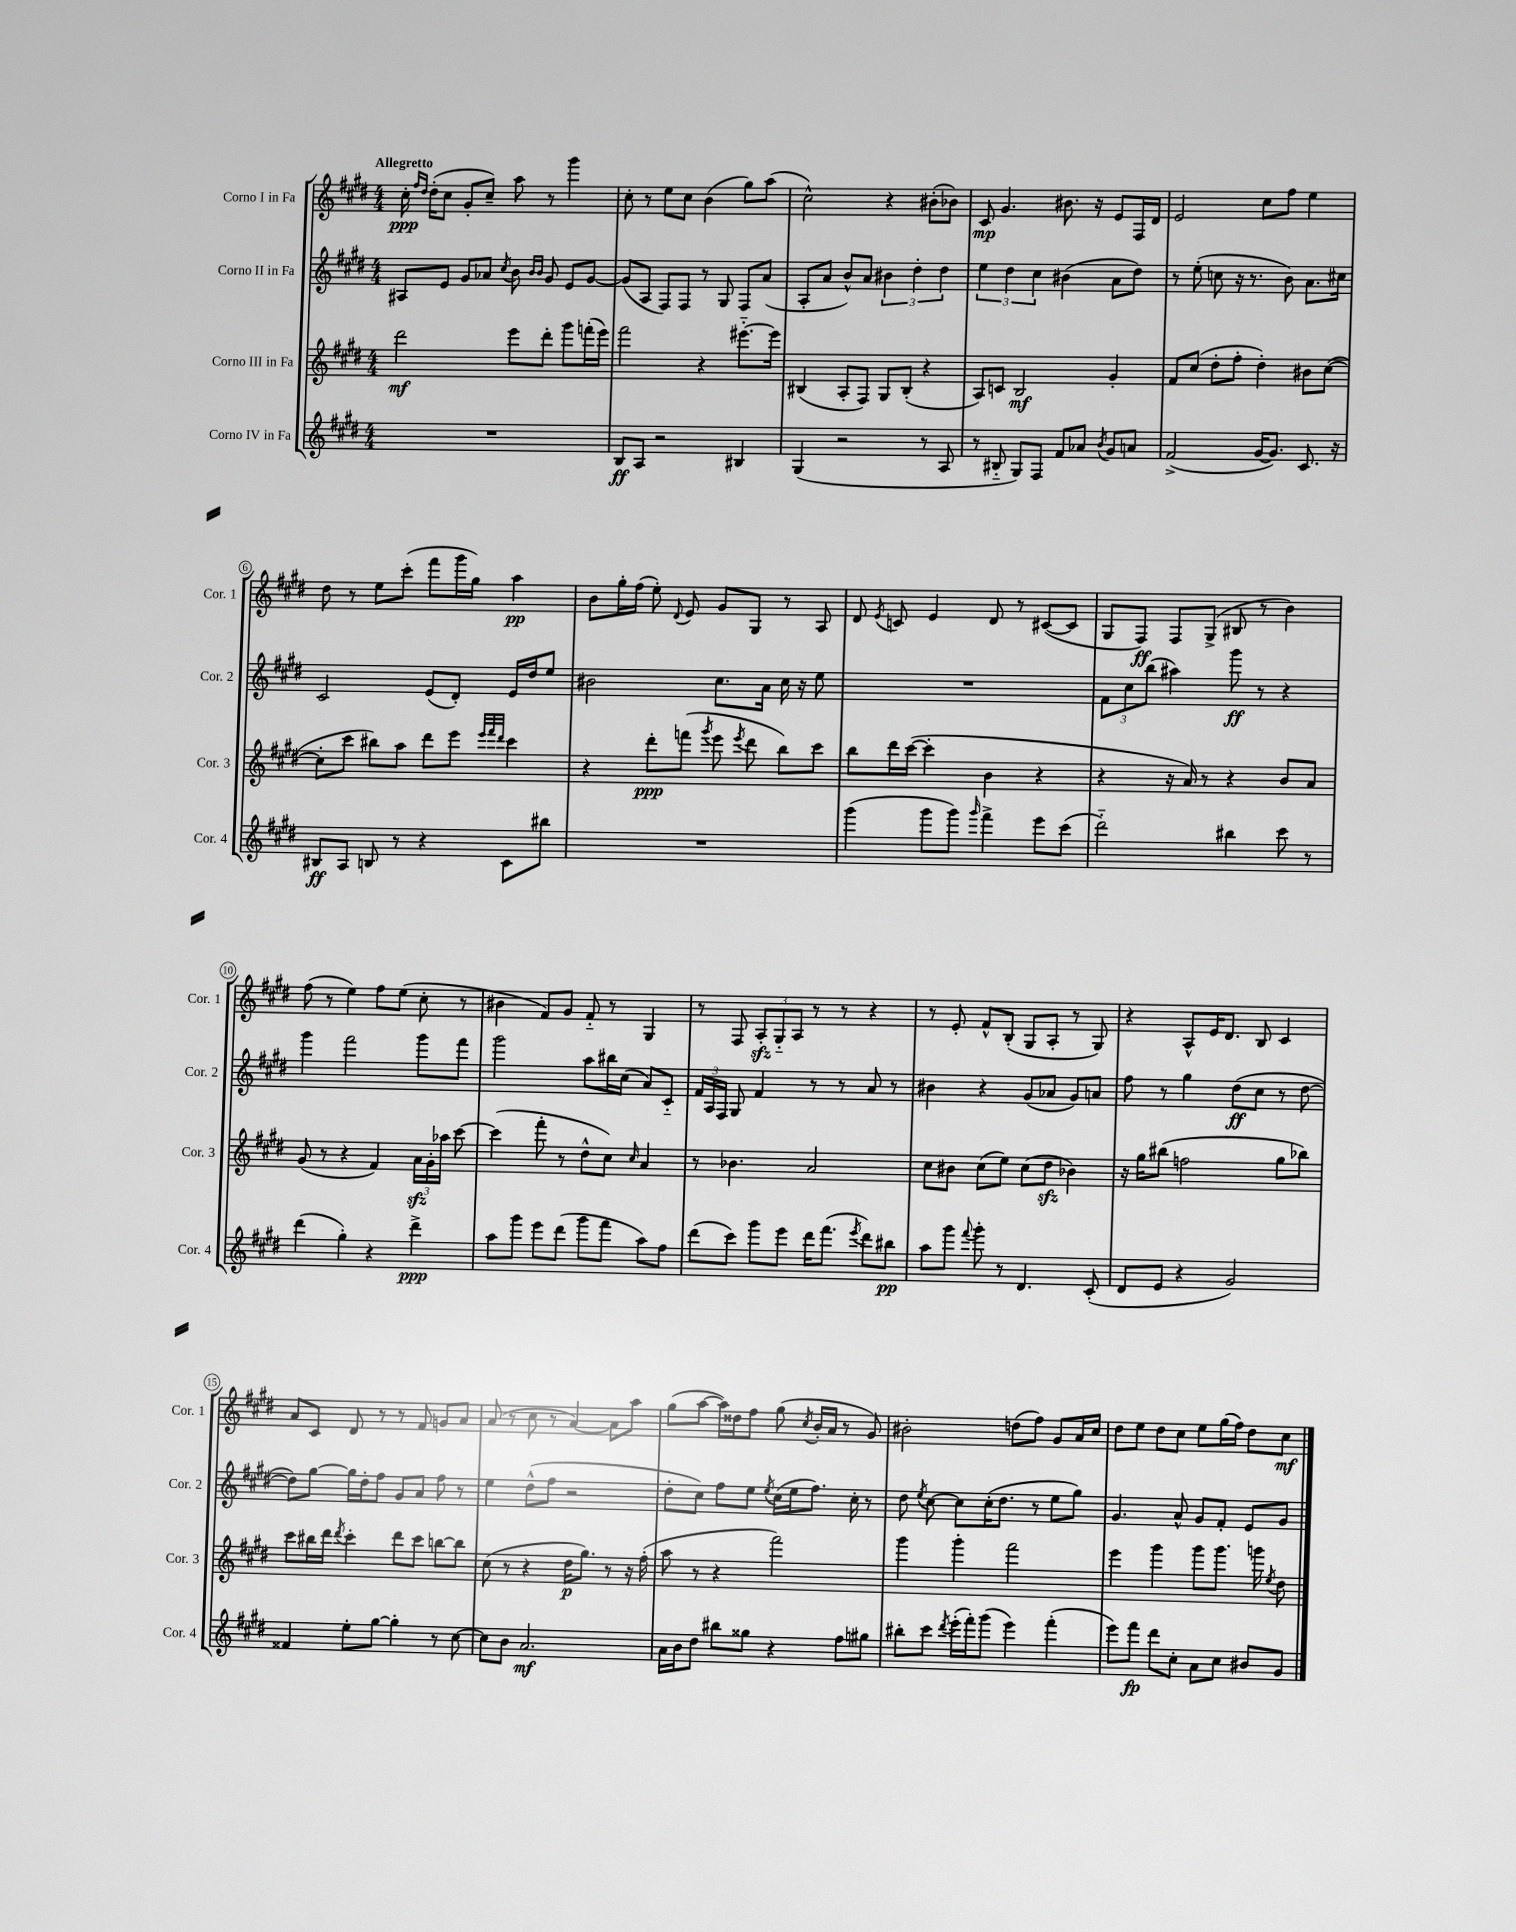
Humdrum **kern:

**kern	**kern	**kern	**kern
*staff4	*staff3	*staff2	*staff1
*clefG2	*clefG2	*clefG2	*clefG2
*k[f#c#g#d#]	*k[f#c#g#d#]	*k[f#c#g#d#]	*k[f#c#g#d#]
*M4/4	*M4/4	*M4/4	*M4/4
1r	2ddd#\	8A#/L	16cc#'\
.	.	.	16qqff#/LL
.	.	.	16qqdd#/JJ
.	.	.	(16dd#'\LK
.	.	8e/J	8cc#\J
.	.	8g#/L	8g#'/L
.	.	8a-/J	8cc#~/J)
.	.	8qcc#/	.
.	8eee\L	8b\	8aa\
.	.	16qqb/LL	.
.	.	16qqb/JJ	.
.	8ddd#'\J	8g#/	8r
.	8ggg#\L	8e/L	4ggg#\
.	(16fff'\L	[8g#/J	.
.	16eee\JJ)	.	.
=	=	=	=
8B/L	2fff#\	(8g#/]L	8cc#'\
8A/J	.	8A/J	8r
2r	.	8F#/L)	8ee\L
.	.	8F#/J	8cc#\J
.	4r	8r	(4b\
.	.	8G#/	.
4B#/	[8.eee#'~\L	8F#/L	8gg#\L)
.	.	(8a/J	(8aa\J
.	16eee#\]Jk	.	.
=	=	=	=
(4G#/	(4B#/	8A'/L	2cc#^^\)
.	.	8a/J	.
2r	8A'/L	8b^^/L)	.
.	8F#/J)	8a/J	.
.	8G#/L	6b#\	4r
.	(8B#'/J	.	.
.	.	6dd#'\	.
8r	4r	.	(8b#'\L
.	.	6dd#\	.
8A/	.	.	8b-\J)
=	=	=	=
8r	8A/L)	6ee\	8c#/
8B#'~/	8c/J	.	4.g#/
.	.	6dd#\	.
8G#/L)	2B/	.	.
.	.	6cc#\	.
8F#/J	.	.	.
8f#/L	.	(4b#\	8.b#\
8a-/J	.	.	.
.	.	.	16r
8qb/	.	.	.
8g#/L	4g#'/	8a\L	8e/L
8a/J	.	8dd#\J)	16F#/L
.	.	.	16d#/JJ
=	=	=	=
(2f#^/	8f#/L	8r	2e/
.	(8cc#/J	(8ee'\	.
.	8dd#'\L	8cc\	.
.	8ff#'\J	16r	.
.	.	8.r	.
[16g#/LK	4dd#'\)	.	8cc#\L
8.g#/]J)	.	.	.
.	.	8b\)	8ff#\J
8.c#/	8b#\L	8.a\L	4ee\
.	([8cc#\J	.	.
16r	.	16cc#\Jk	.
=	=	=	=
8B#/L	8cc#'\]L	2c#/	8dd#\
8A/J	8ccc#\J	.	8r
8B/	8bb#\L)	.	8ee\L
8r	8aa\J	.	(8ccc#'\J
4r	8ddd#\L	(8e/L	8fff#\L
.	8eee\J	8d#'/J)	16ggg#\L
.	.	.	16gg#\JJ)
.	32qqeee/LLL	.	.
.	32qqfff#/	.	.
.	32qqddd#/JJJ	.	.
8c#\L	4ccc#\	16e/LL	4aa\
.	.	16dd#/J	.
8bb#\J	.	8ee/J	.
=	=	=	=
1r	4r	2b#\	8b\L
.	.	.	16gg#'\L
.	.	.	(16ff#\JJ
.	8ddd#'\L	.	8ee'\)
.	.	.	8qqd#/
.	(8fff\J	.	8e/
.	8qggg#/	.	.
.	8eee\	8.cc#\L	8g#/L
.	8qeee/	.	.
.	8ddd#\	.	8G#/J
.	.	16a\Jk	.
.	8bb\L)	16cc#\	8r
.	.	16r	.
.	8ccc#\J	8ee\	8A/
=	=	=	=
(4ggg#\	8bb\L	1r	8d#/
.	.	.	8qe/
.	16ddd#\L	.	8c/
.	([16ccc#\JJ	.	.
8ggg#\L	4ccc#'\]	.	4e/
8ggg#\J)	.	.	.
16qqggg#/	.	.	.
4fff#^\	4b\	.	8d#/
.	.	.	8r
8eee\L	4r	.	([8c#/L
(8ccc#\J	.	.	8c#/]J
=	=	=	=
2ddd#'~\)	4r	12f#\L	8G#/L
.	.	12cc#\	.
.	.	.	8F#/J)
.	.	(12bb\J	.
.	16r	4aa#\)	8F#/L
.	16a/)	.	.
.	8r	.	(8G#^/J
4bb#\	4r	8ggg#\	8B#/
.	.	8r	8r
8ccc#\	8b/L	4r	4b\)
8r	8a/J	.	.
=	=	=	=
(4ddd#\	(8g#/	4ggg#\	(8ff#\
.	8r	.	8r
4gg#'\)	4r	2fff#\	4ee\)
4r	4f#/)	.	8ff#\L
.	.	.	(8ee\J
4ddd#^\	24a\LL	8ggg#\L	8cc#'\
.	24g#'\	.	.
.	24aa-\JJ	.	.
.	[8ccc#\	8fff#\J	8r
=	=	=	=
8aa\L	(4ccc#\]	2ggg#\	4b#\
8ggg#\J	.	.	.
8eee\L	8fff#'\	.	8f#/L)
(8ddd#\J	8r	.	8g#/J
8ggg#\L	8dd#^^\L	8aa\L	8f#'~/
8fff#\J	8cc#\J)	16bb#\L	8r
.	.	(16cc#\JJ	.
.	16qqcc#/	.	.
8aa\L)	4a/	8a/L)	4G#/
8ff#\J	.	8c#'~/J	.
=	=	=	=
(8ddd#\L	8r	24f#/LL	8r
.	.	24A/	.
.	.	24F#/JJ	.
8ccc#\J)	4.b-\	8G#/	8F#/
8ggg#\L	.	4f#/	12A'/L
.	.	.	12G#'~/
8eee\J	.	.	.
.	.	.	12A/J
16ddd#\LK	2a/	8r	8r
(8.fff#\J	.	.	.
.	.	8r	8r
8qeee/	.	.	.
8ddd#\L)	.	8a/	4r
8bb#\J	.	8r	.
=	=	=	=
8aa\L	8cc#\L	4b#\	8r
8ggg#\J	8b#\J	.	8e'/
8qqfff#/	.	.	.
8ggg#'\	(8cc#\L	4r	8f#^^/L
8r	8ee\J)	.	(8B'/J
4.d#/	(8cc#\L	(8g#/L	8G#/L
.	8dd#\J	8a-/J	8A'/J
.	4b-\)	8g#/L)	8r
(8c#'/	.	8a/J	8G#/)
=	=	=	=
8d#/L	16r	8ff#\	4r
.	16gg#\LK	.	.
8e/J	(8bb#\J	8r	.
4r	2ff\	4gg#\	8A^^/L
.	.	.	16e/K
.	.	.	8.d#/J
2g#/)	.	(8dd#\L	.
.	.	8cc#\J	8B/
.	8gg#\L	8r	4c#/
.	8bb-\J)	[8dd#\	.
=	=	=	=
4f##/	8ccc#\L	8dd#\]L)	8a/L
.	16bb#\L	[8gg#\J	8c#/J
.	16ddd#\JJ	.	.
.	8qddd#/	.	.
8ee'\L	4ccc#'\	16gg#\]LL	8d#/
.	.	16dd#'\J	.
[8gg#\J	.	8ff#\J	8r
4gg#'\]	8ddd#\L	8g#/L	8r
.	8ccc#\J	8a/J	8f#/
8r	[8bb\L	8ff#\	8g/L
[8cc#\	8bb\]J	8r	8a/J
=	=	=	=
8cc#\]L	(8cc#\	4ee\	(8a/
8b\J	8r	.	8r
2.a/	4r	(8dd#^^\L	8cc#\
.	.	8ff#\J	8r
.	16dd#\LK	2r	[4a/)
.	8.gg#\J)	.	.
.	8r	.	8a\]L
.	16r	.	8aa\J
.	(16ff#'\	.	.
=	=	=	=
16a\LL	8aa\	8dd#'\L	(8gg#\L
16b\J	.	.	.
8dd#\J	8r	8cc#\J)	[8aa\J
8bb#\L	4r	8ff#\L	16aa\]LL)
.	.	.	16dd##\J
8gg##\J	.	8ee\J	8ff#\J
.	.	8qee/	.
4r	2fff#\)	(16cc#\LL	(8gg#\
.	.	16ee\J	.
.	.	.	8qcc#/
.	.	8.ff#\J)	16b'/LL
.	.	.	16a/JJ
8ff#\L	.	.	8r
.	.	16cc#'\	.
8gg#\J	.	8r	8g#/)
=	=	=	=
8bb#'\L	4ggg#\	8dd#\	2b#'\
.	.	8qee/	.
8ccc#\J	.	[8cc#\	.
8qddd#/	.	.	.
(16eee'\LL	4ggg#'\	8cc#\]L	.
16fff#'\J)	.	.	.
(8ggg#\J	.	(16cc#'\K	.
.	.	8.dd#\J	.
4eee\)	2fff#\	.	(8dd\L
.	.	8r	8ff#\J)
(4fff#'\	.	8ee\L	8g#/L
.	.	8gg#\J)	16a/L
.	.	.	16cc#/JJ
=	=	=	=
8eee\L)	4eee\	4.g#/	8dd#\L
8fff#\J	.	.	8ee\J
8ddd#\L	4ggg#\	.	8dd#\L
8cc#'\J	.	8a^^/	8cc#\J
8a\L	8ggg#\L	8g#/L	8ee\L
8cc#\J	8.ggg#\J	8f#'/J	(16gg#\L
.	.	.	16ff#\JJ)
8b#/L	.	8e/L	8dd#\L
.	16ggg\	.	.
.	8qee/	.	.
8g#/J	8dd#\	8g#/J	8cc#\J
==	==	==	==
*-	*-	*-	*-
